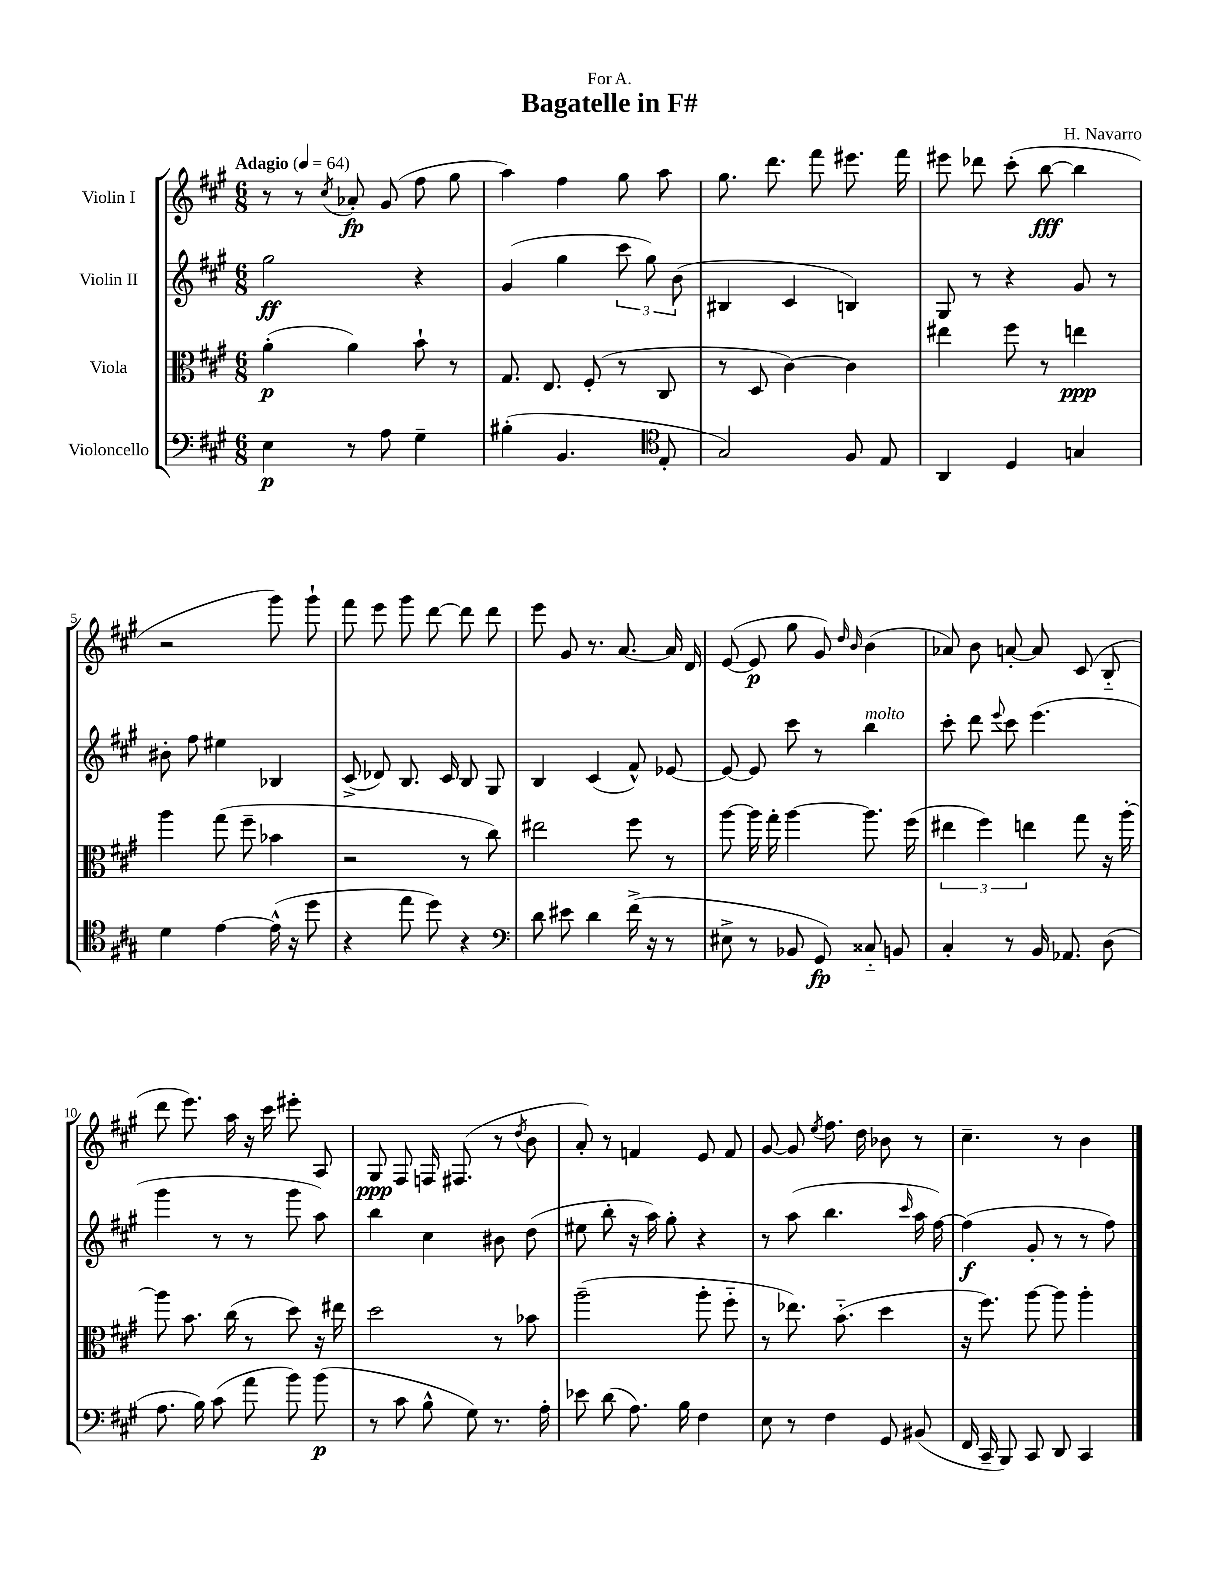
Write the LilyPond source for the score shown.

\header { title = "Bagatelle in F#" composer = "H. Navarro" dedication = "For A." }
<<
\new StaffGroup <<
\new Staff = "s0" \with { instrumentName = "Violin I" } {
    \clef treble \key a \major \numericTimeSignature \time 6/8 \tempo "Adagio" 4 = 64
    \autoBeamOff r8 r8 \acciaccatura { cis''8 } aes'8-.\fp gis'8( fis''8 gis''8 |
    a''4) fis''4 gis''8 a''8 |
    gis''8. d'''8. fis'''8 eis'''8. fis'''16 |
    eis'''8 des'''8 cis'''8-.( b''8~\fff b''4 |
    r2 gis'''8) gis'''8-! |
    fis'''8 e'''8 gis'''8 d'''8~ d'''8 d'''8 |
    e'''8 gis'8 r8. a'8.~ a'16 d'16 |
    e'8~( e'8\p gis''8 gis'8) \grace { d''16 b'16 } b'4( |
    aes'8) b'8 a'8~-. a'8 cis'8( b8-_ |
    d'''8 e'''8.) a''16 r16 cis'''16 eis'''8-. a8 |
    gis8\ppp fis8 f16 fis8.( r8 \acciaccatura { d''8 } b'8 |
    a'8-.) r8 f'4 e'8 f'8 |
    gis'8~ gis'8 \acciaccatura { e''8 } fis''8. d''16 bes'8 r8 |
    cis''4.-- r8 b'4 \bar "|." |
}
\new Staff = "s1" \with { instrumentName = "Violin II" } {
    \clef treble \key a \major \numericTimeSignature \time 6/8
    \autoBeamOff gis''2\ff r4 |
    gis'4( gis''4 \tuplet 3/2 { cis'''8 gis''8) b'8( } |
    bis4 cis'4 b4) |
    gis8 r8 r4 gis'8 r8 |
    bis'8-. fis''8 eis''4 bes4 |
    cis'8->( des'8) b8. cis'16 b8 gis8 |
    b4 cis'4( fis'8-^) ees'8~ |
    ees'8~ ees'8 cis'''8 r8 b''4^\markup { \italic "molto" } |
    cis'''8-. d'''8 \appoggiatura { e'''8 } cis'''8 e'''4.( |
    gis'''4 r8 r8 gis'''8 a''8) |
    b''4 cis''4 bis'8 d''8( |
    eis''8 b''8-. r16 a''16) gis''8-. r4 |
    r8 a''8( b''4. \grace { cis'''16 } a''16 fis''16~) |
    fis''4\f( gis'8-. r8 r8 fis''8) \bar "|." |
}
\new Staff = "s2" \with { instrumentName = "Viola" } {
    \clef alto \key a \major \numericTimeSignature \time 6/8
    \autoBeamOff a'4-.\p( a'4) b'8-! r8 |
    gis8. e8. fis8-.( r8 cis8 |
    r8 d8 cis'4~) cis'4 |
    eis''4 fis''8 r8 e''4\ppp |
    a''4 gis''8( fis''8-- bes'4 |
    r2 r8 cis''8) |
    eis''2 fis''8 r8 |
    a''8~ a''16 gis''16-. a''4~ a''8. fis''16( |
    \tuplet 3/2 { eis''4 fis''4) e''4 } gis''8 r16 a''16~-. |
    a''8 b'8. cis''16( r8 d''8) r16 eis''16 |
    d''2 r8 bes'8 |
    a''2--( a''8-. fis''8-_ |
    r8 ees''8.) b'8.-_( d''4 |
    r16 fis''8.) a''8~ a''8 a''4-. \bar "|." |
}
\new Staff = "s3" \with { instrumentName = "Violoncello" } {
    \clef bass \key a \major \numericTimeSignature \time 6/8
    \autoBeamOff e4\p r8 a8 gis4-- |
    bis4-.( b,4. \clef tenor e8-. |
    gis2) fis8 e8 |
    a,4 d4 g4 |
    d'4 e'4~ e'16-^( r16 d''8 |
    r4 e''8 d''8) r4 |
    \clef bass d'8 eis'8 d'4 fis'16->( r16 r8 |
    eis8-> r8 bes,8 gis,8\fp) cisis8-_ b,8 |
    cis4-. r8 b,16 aes,8. d8( |
    a8. b16) cis'8( a'8 b'8) b'8\p( |
    r8 cis'8 b8-^ gis8) r8. a16-. |
    ees'8 d'8( a8.) b16 fis4 |
    e8 r8 fis4 gis,8 bis,8( |
    fis,16 cis,16-- b,,8) cis,8 d,8 cis,4 \bar "|." |
}
>>
>>
